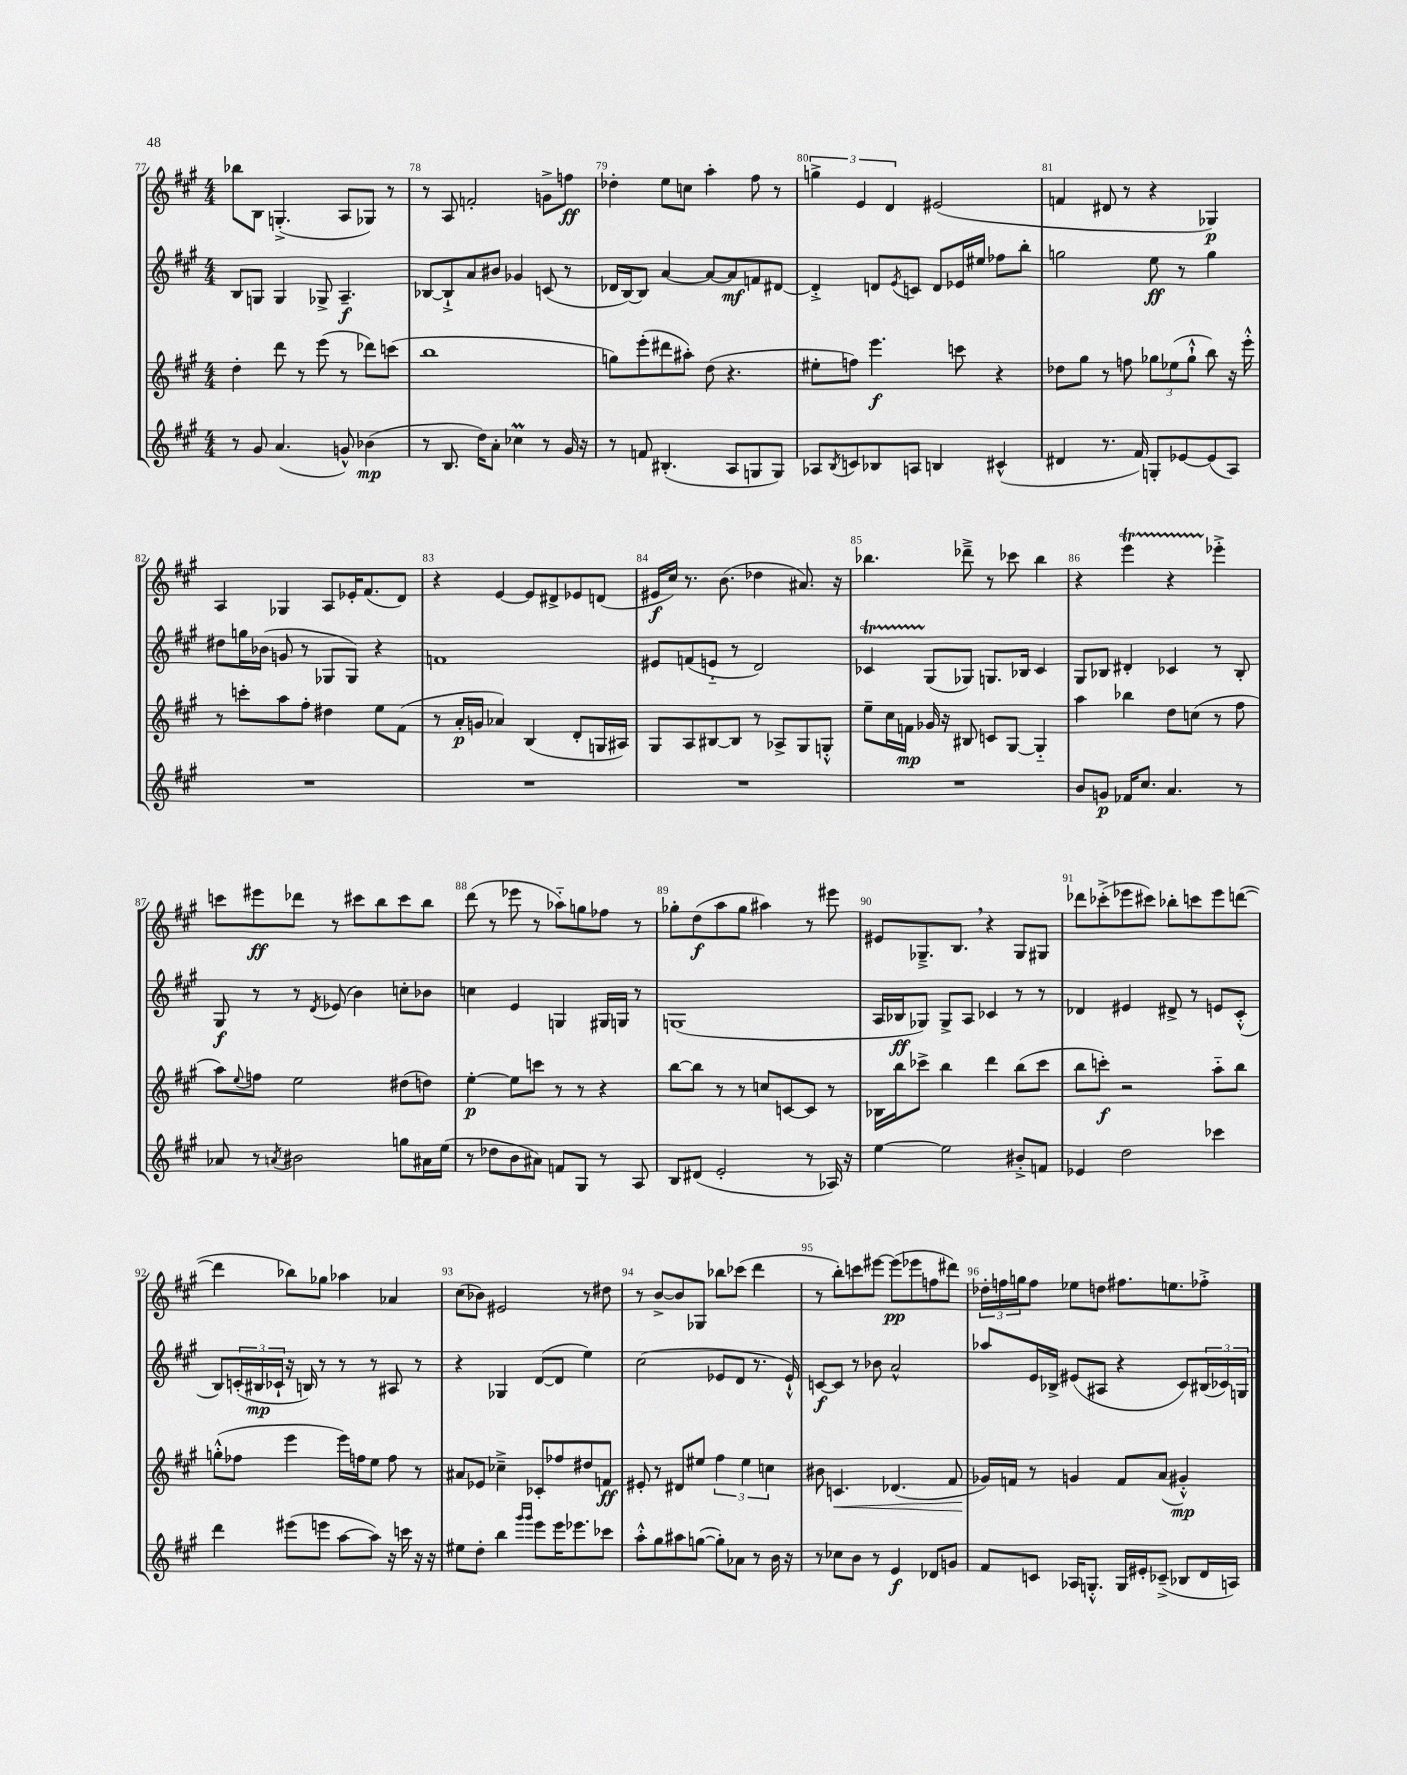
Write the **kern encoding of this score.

**kern	**kern	**kern	**kern
*staff4	*staff3	*staff2	*staff1
*clefG2	*clefG2	*clefG2	*clefG2
*k[f#c#g#]	*k[f#c#g#]	*k[f#c#g#]	*k[f#c#g#]
*M4/4	*M4/4	*M4/4	*M4/4
8r	4dd'\	8B/L	8bb-\L
8g#/	.	8G/J	8B\J
(4.a/	8ddd\	4G/	(4.G'^/
.	8r	.	.
.	(8eee\	8G-^/	.
8g^^/)	8r	4.A~/	8A/L
(4b-\	8ddd-\L)	.	8G-/J)
.	(8ccc\J	.	8r
=	=	=	=
8r	1bb	[8B-/L	8r
8.B/	.	8B-`^/]	8A/
.	.	8a/	2f'/
16dd\LK)	.	.	.
8a'\J	.	8b#/J	.
4cc-\	.	4g-/	.
8r	.	(8c/	8g^\L
16g#/	.	8r	8ff\J
16r	.	.	.
=	=	=	=
8r	8gg\L)	16d-/LL	4dd-'\
.	.	[16B/J)	.
8f/	(8eee'\	8B/]J	.
(4.B#'/	8ddd#\	[4a/	8ee\L
.	8aa#'\J)	.	8cc\J
.	(8dd\	8a/_L	4aa'\
8A/L	4.r	8a/]	.
8G/	.	8f/	8ff#\
8G/J)	.	[8d#/J	8r
=	=	=	=
8A-/L	8ee#'\L	4d#'^/]	6gg^\
8qB/	.	.	.
8c/	8ff\J)	.	.
.	.	.	6e/
8B-/	4.eee\	8d/L	.
.	.	.	6d/
.	.	8qe/	.
8A/J	.	8c/J	.
4B/	.	8d/L	(2e#/
.	8ccc\	16e-/L	.
.	.	16ee#/JJ	.
(4c#^^/	4r	8ff-\L	.
.	.	8bb'\J	.
=	=	=	=
4d#/	8dd-\L	2gg\	4f/
.	8gg#\J	.	.
8.r	8r	.	8d#/
.	8ff\	.	8r
16f#/)	.	.	.
8G'/L	12gg-\L	8ee\	4r
.	(12ee-\	.	.
[8e-/	.	8r	.
.	12gg-`^^\J	.	.
(8e-/]	8bb\)	4gg\	4G-/)
8A/J)	16r	.	.
.	16eee'^^\	.	.
=	=	=	=
1r	8r	8dd#\L	4A/
.	8ccc'\L	16gg\L	.
.	.	(16b-\JJ	.
.	8aa\	8g/	4G-/
.	8ff#'\J	8r	.
.	4dd#\	8G-/L	8A/L
.	.	8G-/J)	16e-'/K
.	.	.	(8.f#/
.	8ee\L	4r	.
.	(8f#\J	.	8d/J)
=	=	=	=
1r	8r	1f	4r
.	16a'/LL	.	.
.	16g/JJ	.	.
.	4a-/)	.	[4e/
.	(4B/	.	8e/]L
.	.	.	8d#^/
.	8d'/L	.	8e-/
.	16G/L	.	(8d/J
.	16A#/JJ)	.	.
=	=	=	=
1r	8G#/L	8e#/L	16e#/LL
.	.	.	16cc#/JJ)
.	8A/	(8f/	8.r
.	[8B#/	8e'~/J	.
.	.	.	(8.b\
.	8B#/]J	8r	.
.	8r	2d/)	4dd-\
.	8A-^/L	.	.
.	8G#/	.	8.a#/)
.	8G'^^/J	.	.
.	.	.	16r
=	=	=	=
1r	8ee~\L	4c-/	4.bb-\
.	16cc#\L	.	.
.	16f\JJ	.	.
.	16g-/	(8G#/L	.
.	16r	.	.
.	8B#/	8G-/J)	8ddd-~^\
.	8c/L	8.G/L	8r
.	[8G#/J	.	8ccc-\
.	.	16B-/Jk	.
.	4G#'~/]	4c-/	4bb-\
=	=	=	=
8b/L	4aa\	8G#/L	4r
8g/J	.	8B-/J	.
16f-/LK	4bb-\	4d#'/	4eee\
8.cc#/J	.	.	.
4.a/	8dd\L	4c-/	4r
.	(8cc\J	.	.
.	8r	8r	4eee-'^\
8r	8ff#\	8B-'/	.
=	=	=	=
8a-/	8aa\L)	8G#/	8ccc\L
.	8qqee/	.	.
8r	8ff\J	8r	8eee#\
8qa/	.	.	.
2b#\	2ee\	8r	8ddd-\J
.	.	8qd/	.
.	.	(8e-/	8r
.	.	4b\)	8ccc#\L
.	.	.	8bb\
8gg\L	(8dd#\L	8cc'\L	8ccc#\
16a#\L	8dd\J)	8b-\J	8bb\J
(16ee\JJ	.	.	.
=	=	=	=
8r	[4ee'\	4cc\	(8ddd\
8dd-\L	.	.	8r
8b\	8ee\]L	4e/	8eee-\
8a#\J)	8ccc\J	.	8r
8f/L	8r	4G/	8aa-'~\L)
8G#/J	8r	.	8gg\
8r	4r	16G#/LL	8ff-\J
.	.	16G/JJ	.
8A/	.	8r	8r
=	=	=	=
8B/L	[8bb\L	(1G	8gg-'\L
(8d#/J	8bb\]J	.	(8dd\
2e'/	8r	.	8aa\
.	8r	.	8gg-\J
.	8cc/L	.	4aa#\)
.	[8c/	.	.
8r	8c/]J	.	8r
16A-/)	8r	.	8eee#\
16r	.	.	.
=	=	=	=
[4ee\	16B-\LL	16A/LL	8e#/L
.	16bb\J	16B-/J	.
.	8ccc-^\J	8G-/J)	8.G-~^/
2ee\]	4bb\	8G-^/L	.
.	.	.	8.B/J
.	.	8A/J	.
.	4ddd\	4c-/	4r
8b#'^/L	(8bb\L	8r	8G-/L
8f/J	8ccc-\J	8r	8G#/J
=	=	=	=
4e-/	8bb\L	4d-/	8ddd-\L
.	8ccc'\J)	.	(8ccc-'^\
2dd\	2r	4e#/	8eee-\
.	.	.	8ccc#\J)
.	.	8d#^/	8bb-'\L
.	.	8r	8ccc\
4ccc-\	8aa'~\L	8e/L	8eee-\
.	8bb\J	(8c#'^^/J	([8ddd\J
=	=	=	=
4ddd\	(8gg'^^\L	8B/L)	4ddd\]
.	8ff-\J	(24c'/L	.
.	.	24B#/	.
.	.	24c-`/JJ	.
(8eee#\L	4eee\	16r	8bb-\L)
.	.	16B/)	.
8eee\J	.	8r	8gg-\J
[8aa\L	16eee\LL)	8r	4aa-\
.	16ff\J	.	.
8aa\]J)	8ee\J	8r	.
16r	8ff\	8A#/	4a-/
16ccc\	.	.	.
16r	8r	8r	.
16r	.	.	.
=	=	=	=
8ee#\L	8a#/L	4r	(8cc#\L
8dd'\J	8e-/J	.	8b-\J)
4bb\	4cc-~^\	4G-/	2e#/
16qqggg#/LL	.	.	.
16qqggg#/JJ	.	.	.
8eee\L	8c-'/L	([8d/L	.
16eee\K	8ff-/	8d/]J	.
8.eee-\	.	.	.
.	8dd#/	4ee\)	8r
8ccc-\J	8f/J	.	8dd#\
=	=	=	=
8aa'^^\L	8e#'/	(2cc#\	8r
8gg#\	8r	.	[8b^/L
8aa#\	8d#/L	.	8b/]
([8gg\J	8ee#/J	.	8G-/J
8gg'\]L)	6ff#\	8e-/L	8bb-\L
8a-\J	.	8d/J	(8ccc-\J
.	6ee#\	.	.
8r	.	8.r	4ddd\
.	6cc\	.	.
16b\	.	.	.
16r	.	16e-`^^/)	.
=	=	=	=
8r	8b#\	[8c/L	8r
8cc-\L	4.c/	8c/]J	8bb'\L)
8b\J	.	8r	8ccc\
8r	.	8b-\	[8eee#\J
4e/	(4.d-/	2a^^/	(8eee#\]L
.	.	.	8eee-\
8d-/L	.	.	8ff\
8g/J	8f#/	.	8ddd#\J)
=	=	=	=
8f#/L	16g-/LL)	8aa-/L	24dd-'\LL
.	.	.	24ff\
.	16f/JJ	.	.
.	.	.	24gg\J
8c/J	8r	16e/L	8ff\J
.	.	16B-^/JJ	.
16A-/LK	4g/	(8e#/L	8ee-\L
8.G'^^/J	.	.	.
.	.	8A#/J	8dd\J
16G/LL	8f/L	4r	8.ff#\L
16e#'/J	.	.	.
(8c-~^/J	(8a/J	.	.
.	.	.	8.ee\
8B-/L	4g#'^^/)	8c#/L)	.
16d/L	.	(24B#/L	8ff-'^\J
.	.	24c-/)	.
16A/JJ)	.	.	.
.	.	24G/JJ	.
==	==	==	==
*-	*-	*-	*-
